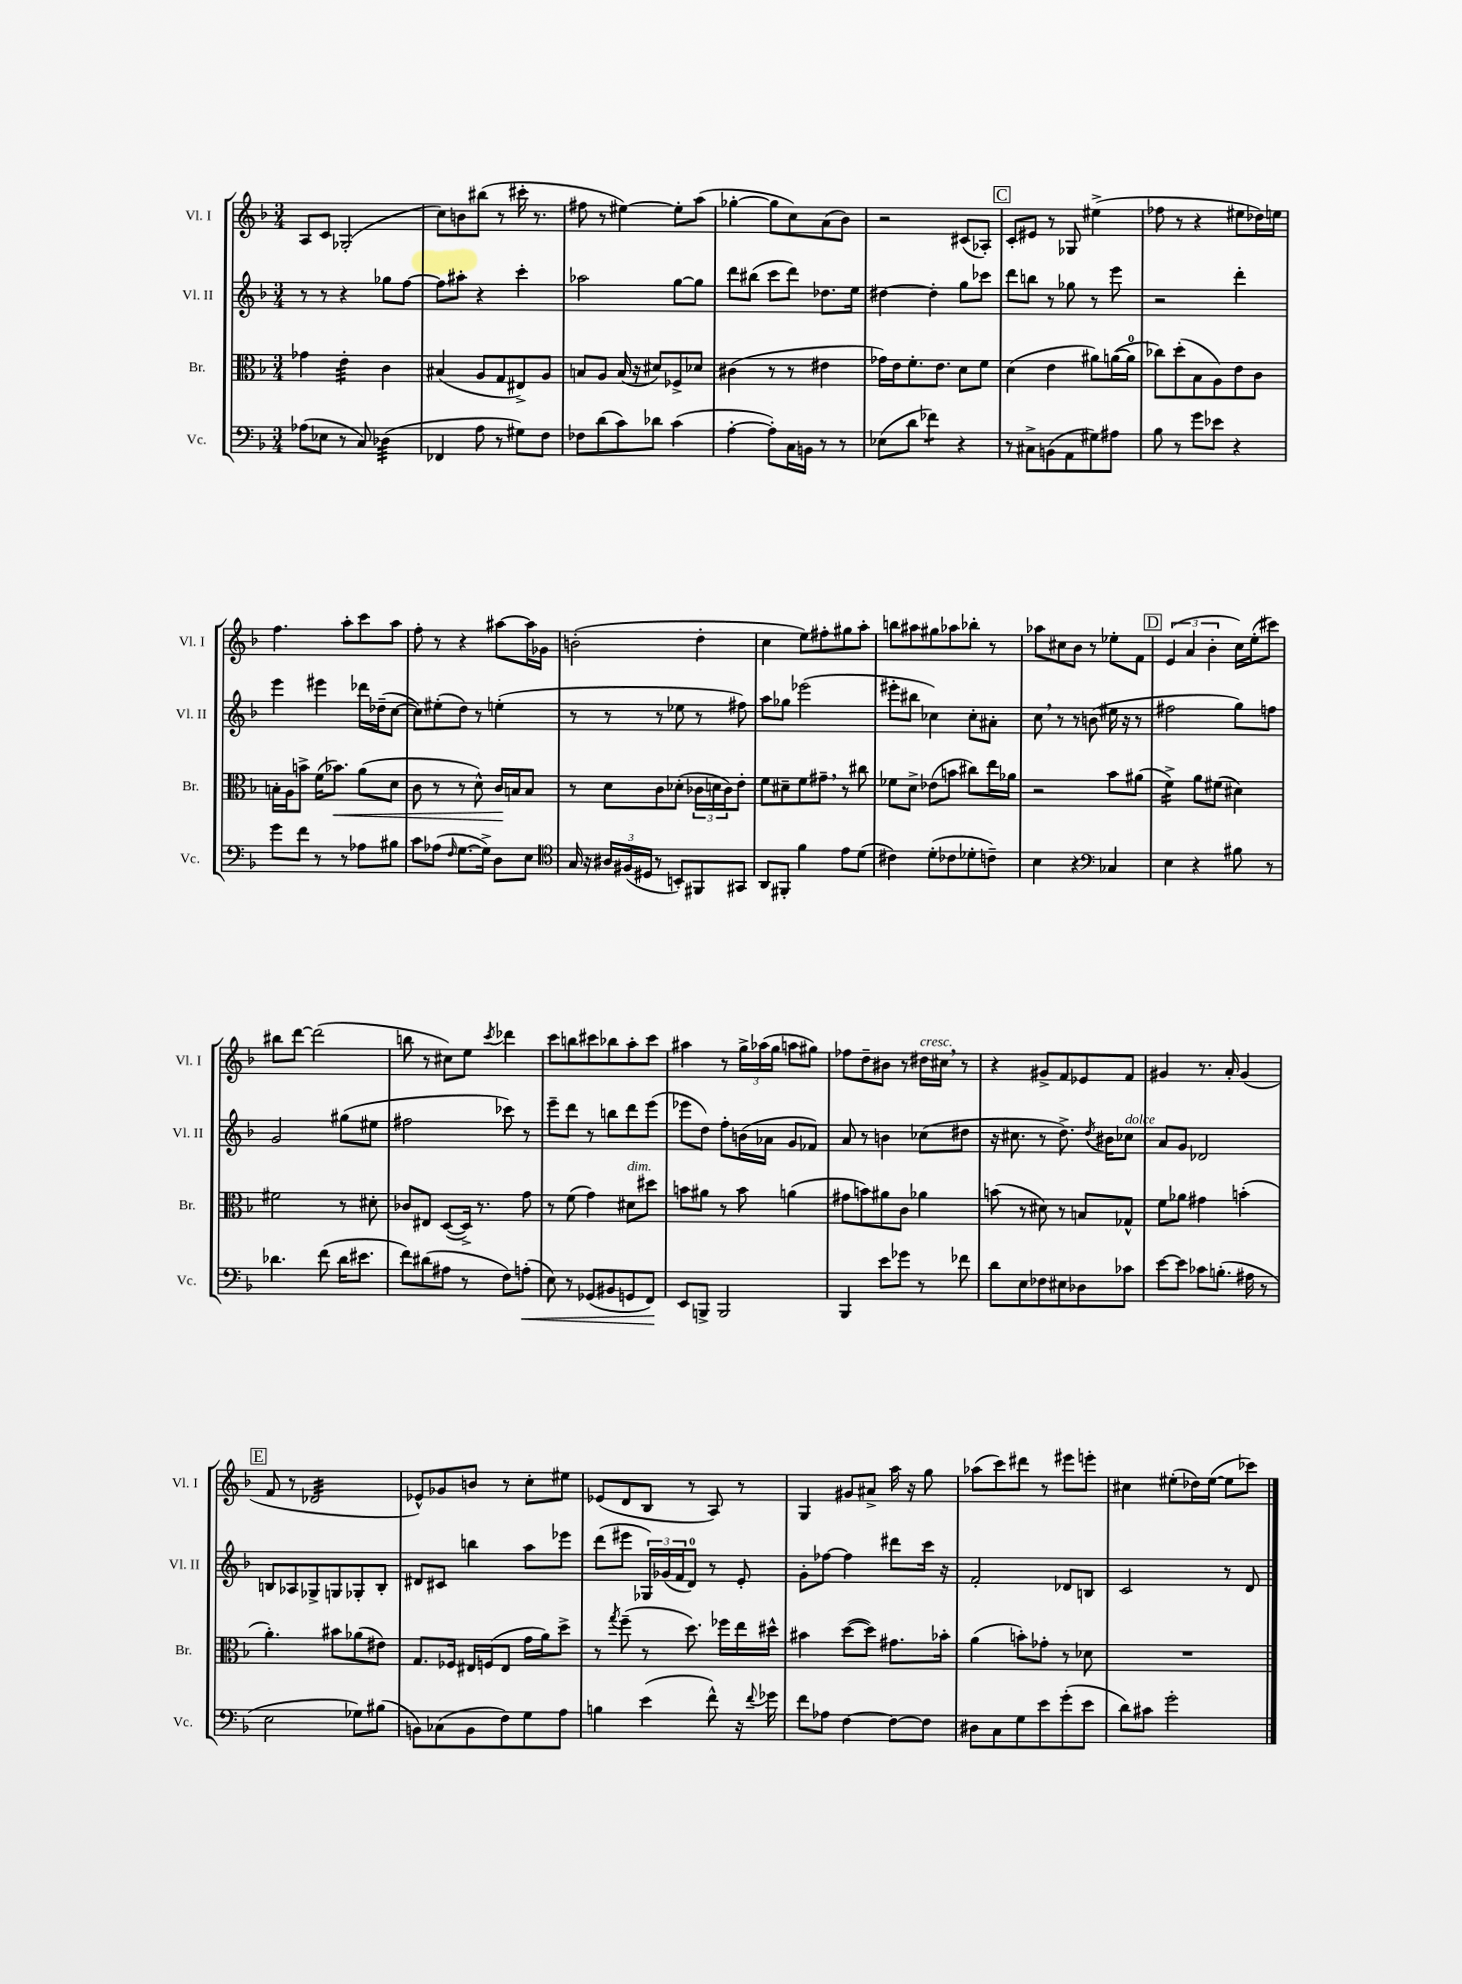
<<
\new StaffGroup <<
\new Staff = "s0" \with { instrumentName = "Vl. I" shortInstrumentName = "Vl. I" } {
    \clef treble \key f \major \numericTimeSignature \time 3/4
    a8 c'8 ges2-.( |
    c''8) b'8 bis''8( r8 cis'''16-. r8. |
    fis''8 r8 eis''4~) eis''8-. a''8( |
    ges''4~-. ges''8 c''8) a'8( bes'8) |
    r2 cis'8( aes8-.) |
    \mark \markup { \box "C" } c'8-. eis'8 r8 ges8 eis''4->( |
    fes''8 r8 r4 eis''8 des''16) e''16 |
    f''4. a''8-. c'''8 a''8 |
    f''8-. r8 r4 ais''8~ ais''16 ges'16 |
    b'2-.( d''4-. |
    c''4 e''8) fis''8-. gis''8 a''8-. |
    b''8 ais''8 gis''8 aes''8 bes''8-. r8 |
    aes''8 cis''8 bes'8 r8 ees''8-. f'8 |
    \mark \markup { \box "D" } \tuplet 3/2 { e'4( a'4 bes'4-. } c''16) e''16-.( cis'''8) |
    bis''8 d'''8~ d'''2( |
    b''8 r8 cis''8) e''8 \acciaccatura { c'''8 } des'''4 |
    c'''8 b''8 cis'''8 bes''8 a''8-. cis'''8 |
    ais''4 r8 \tuplet 3/2 { g''16-> aes''16( g''16 } a''8 gis''8) |
    fes''8 d''8-- bis'8 r8 dis''16^\markup { \italic "cresc." } cis''16 \breathe r8 |
    r4 gis'8-> f'8 ees'8 f'8 |
    gis'4 r8. a'16-. gis'4( |
    \mark \markup { \box "E" } f'8 r8 des'2:32 |
    ees'8-^) ges'8 b'8 r8 c''8-. eis''8 |
    ees'8( d'8 bes8 r8 a8) r8 |
    g4 gis'8 ais'8-> a''16 r16 g''8 |
    aes''8( c'''8) dis'''8 r8 eis'''8 e'''8-. |
    cis''4 eis''8-.( des''16) eis''16~( eis''8 ces'''8) \bar "|." |
}
\new Staff = "s1" \with { instrumentName = "Vl. II" shortInstrumentName = "Vl. II" } {
    \clef treble \key f \major \numericTimeSignature \time 3/4
    r8 r8 r4 ges''8 f''8~ |
    f''8 ais''8-. r4 c'''4-. |
    aes''2 g''8~ g''8 |
    d'''8 bis''8( c'''8 d'''8) des''8. e''16 |
    dis''4~ dis''4-. g''8 ces'''8 |
    \mark \markup { \box "C" } d'''8 b''8 r8 ges''8 r8 e'''8 |
    r2 d'''4-. |
    e'''4 eis'''4 des'''16 des''16--( c''8~ |
    c''8) eis''8-.( d''8) r8 e''4-.( |
    r8 r8 r8 ees''8 r8 fis''8) |
    a''8 ges''8 ees'''2( |
    eis'''8-. bis''8 ces''4) ces''8-. ais'8-. |
    c''8 \breathe r8 r8 b'8( eis''16 r16 r8 |
    \mark \markup { \box "D" } fis''2 g''8) f''8 |
    g'2 gis''8( eis''8 |
    fis''2 ces'''8) r8 |
    e'''8-- d'''8 r8 b''8 d'''8 e'''8( |
    ees'''8 d''8) f''8-. b'16( aes'16 g'8 fes'8) |
    a'8 r8 b'4 ces''8( dis''8 |
    r16 cis''8. r8 d''8.->) \acciaccatura { d''8 } bis'16 ces''8^\markup { \italic "dolce" } |
    a'8 g'8 des'2 |
    \mark \markup { \box "E" } b8 aes8 ges8-> g8 ges8-. b8-. |
    dis'8 cis'8 b''4 a''8 ees'''8 |
    d'''8( eis'''8 \tuplet 3/2 { ges16) ges'16( f'16 } d'8-0) r8 e'8-. |
    g'8-. fes''8~ fes''4 dis'''8 c'''16 r16 |
    f'2-. des'8 b8 |
    c'2 r8 d'8 \bar "|." |
}
\new Staff = "s2" \with { instrumentName = "Br." shortInstrumentName = "Br." } {
    \clef alto \key f \major \numericTimeSignature \time 3/4
    ges'4 e'4:32-. c'4 |
    bis4( a8 g8 eis8->) a8 |
    b8 a8 b16( r16 dis'8) fes8-> des'8 |
    cis'4( r8 r8 eis'4 |
    ges'16) e'16 f'8.-. e'8. d'8 f'8 |
    \mark \markup { \box "C" } d'4( e'4 ais'8) a'16~( a'16-0 |
    ces''8) d''8-.( bes8 a8) e'8 c'8 |
    b16-. a16 b'8-> f'16( bes'8.\<) a'8( d'8 |
    c'8 r8 r8 d'8-^) c'16\! b16 b8 |
    r8 d'8 c'8 des'8-.( \tuplet 3/2 { ces'16 d'16 ces'16) } e'8-. |
    f'8 dis'8-- f'8 gis'8-- \breathe r8 cis''8 |
    fes'8 d'8-> ees'8( b'8 cis''8) e''16 aes'16 |
    r2 bes'8 ais'8( |
    \mark \markup { \box "D" } f'4:16->) a'8 fis'8( dis'4) |
    fis'2 r8 dis'8-. |
    ces'8 eis8 d8~( d16->) r8. g'8 |
    r8 f'8( g'4) dis'8^\markup { \italic "dim." } dis''8 |
    b'8 ais'8 r8 b'8 a'4( |
    gis'8 b'8) ais'8 c'8 aes'4 |
    b'8( r8 dis'8) r8 b8 ges8-^ |
    f'8 aes'8 gis'4 b'4-.( |
    \mark \markup { \box "E" } a'4.-.) bis'8 aes'8( eis'8) |
    g8. fes16 eis16 f16( eis8 g'16 a'16) d''8-> |
    r8 \acciaccatura { g''8 } f''8--( r8 d''8.) fes''16 e''16 dis''16-^ |
    bis'4 d''8~( d''8) gis'8. bes'16-. |
    a'4( b'8-.) ges'8-. r8 des'8 |
    R2. \bar "|." |
}
\new Staff = "s3" \with { instrumentName = "Vc." shortInstrumentName = "Vc." } {
    \clef bass \key f \major \numericTimeSignature \time 3/4
    aes8( ees8 r8 c8) des4:32( |
    fes,4 a8 r8 gis8) f8 |
    fes8 d'8( c'8) des'8 c'4( |
    a4~-. a8-.) c16 b,16 r8 r8 |
    ees8( d'8 fes'4:8) r4 |
    \mark \markup { \box "C" } r8 cis8-> b,8( a,8 gis8) ais8 |
    bes8 r8 g'8 ees'8 r4 |
    g'8 f'8 r8 r8 aes8 bis8 |
    c'8 aes8( \grace { f16 } g8.~ g16->) d8 e8 |
    \clef tenor g16 r16 \tuplet 3/2 { ais16 fis16( dis16 } r8 b,8-.) fis,8 gis,8 |
    a,8 fis,8-. f'4 e'8 d'8( |
    cis'4) d'8-.( ces'8 des'8-. c'8--) |
    bes4 r4 \clef bass ces4 |
    \mark \markup { \box "D" } e4 r4 bis8 r8 |
    des'4. f'8( des'16 eis'8. |
    f'8) dis'8( ais8 r8 f8) a8-.\<( |
    e8) r8 ges,8( bis,8 g,8 f,8\!) |
    e,8 b,,8-> b,,2 |
    bes,,4 e'8 ges'8 r8 fes'8 |
    d'8 e8 fes8 eis8 des8 ces'8 |
    e'8~ e'8 ces'8 b8.-.( ais16 r8 |
    \mark \markup { \box "E" } e2 ges8) bis8( |
    b,8) ces8( b,8 f8) g8 a8 |
    b4 e'4( f'8-^) r16 \appoggiatura { f'8 } ges'16 |
    f'8 aes8 f4~ f8~ f8 |
    dis8 c8 g8 e'8 g'8-.( e'8 |
    d'8) cis'8 g'2-. \bar "|." |
}
>>
>>
\layout { \context { \Score \remove "Bar_number_engraver" } }
